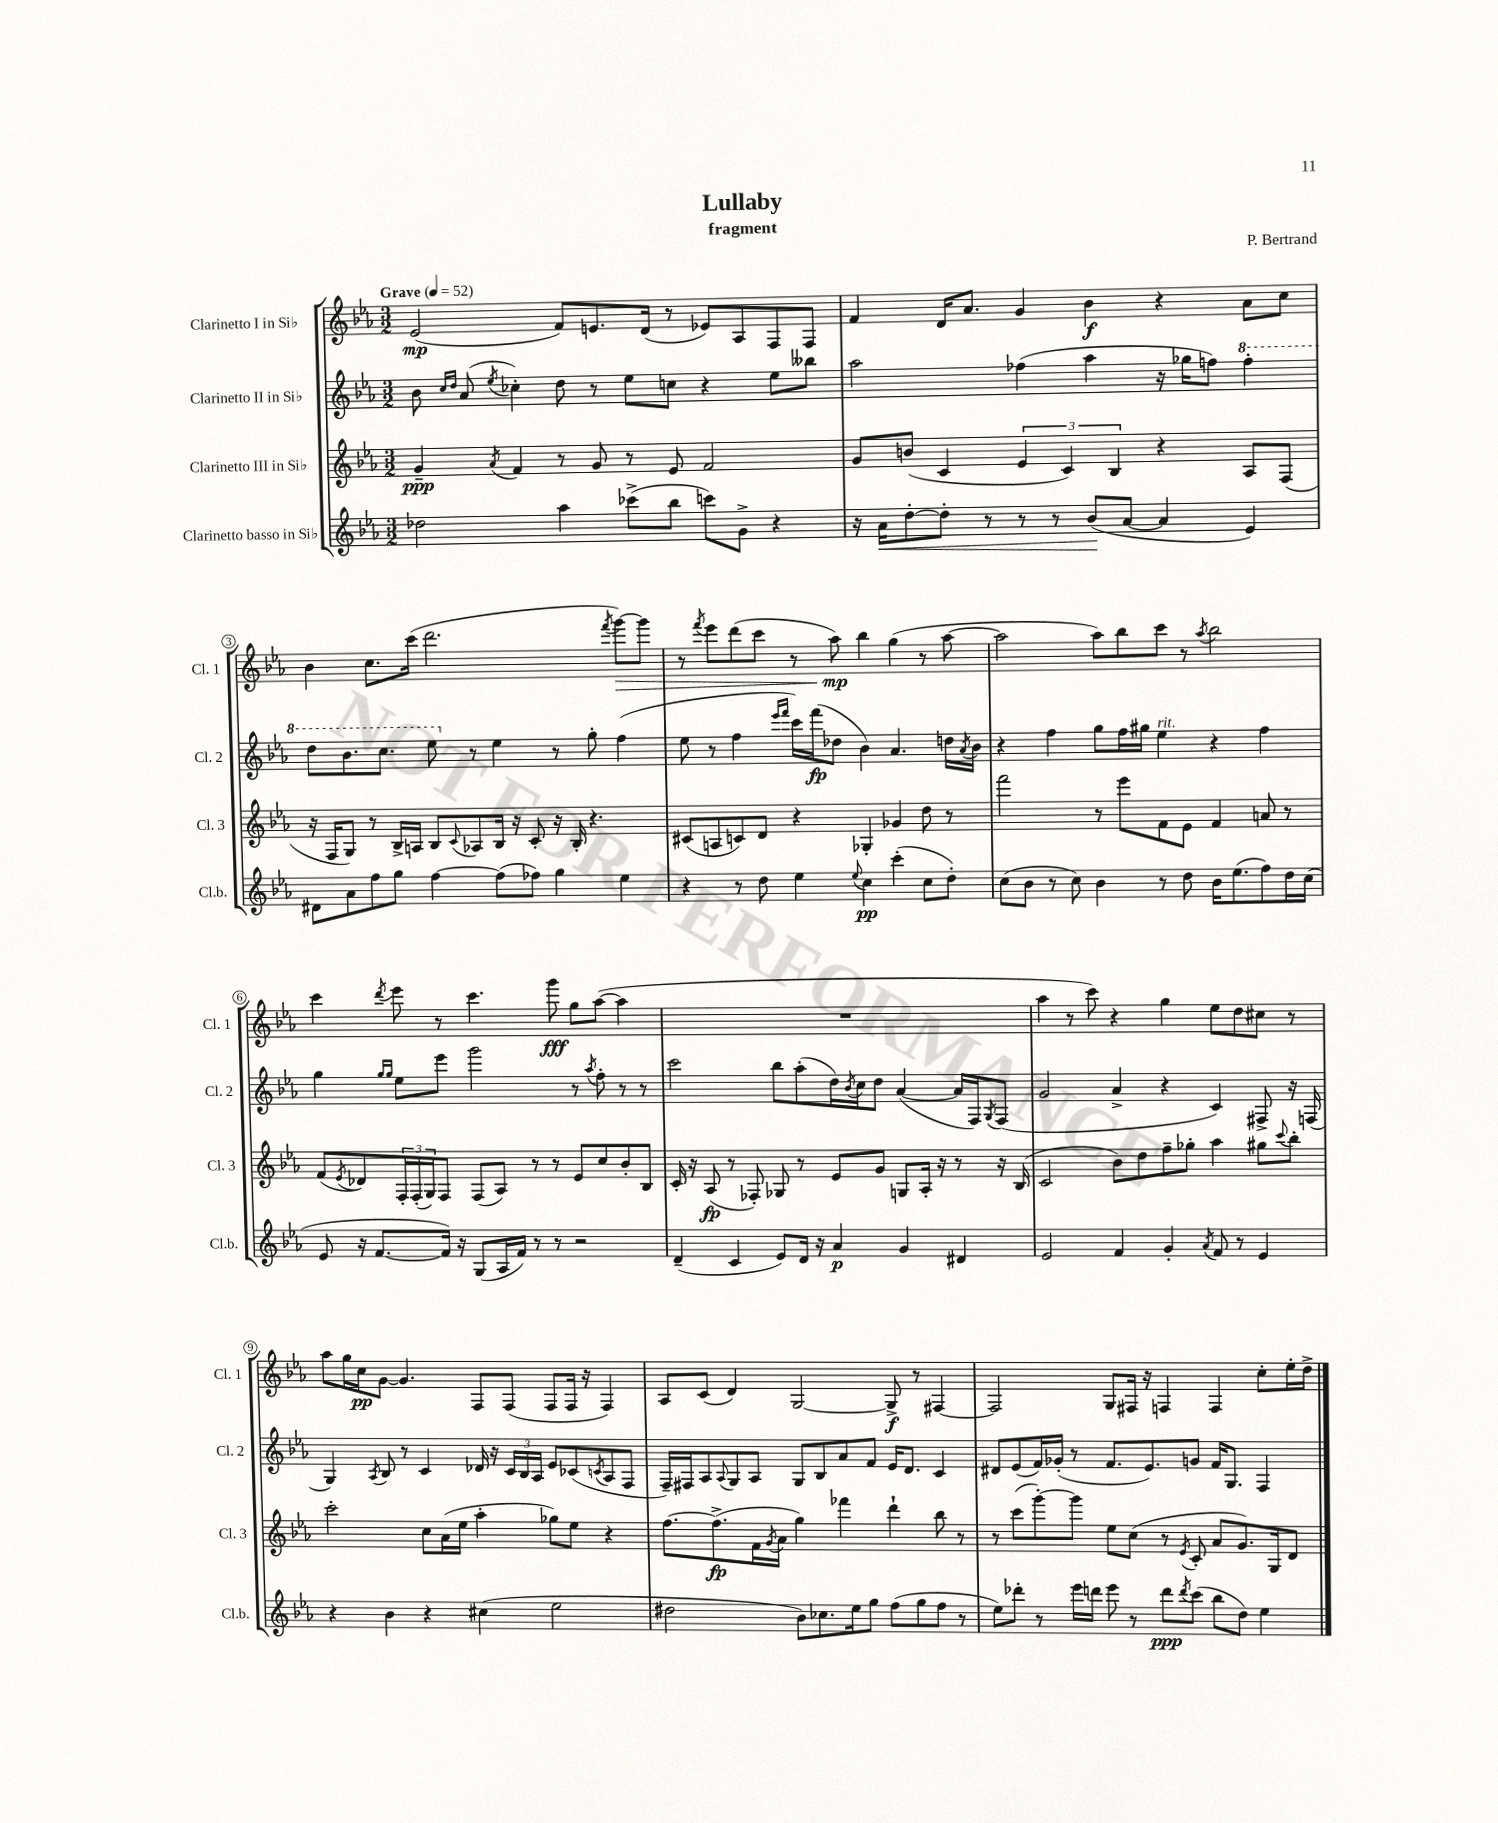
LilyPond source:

\header { title = "Lullaby" composer = "P. Bertrand" subtitle = "fragment" }
<<
\new StaffGroup <<
\new Staff = "s0" \with { instrumentName = "Clarinetto I in Sib" shortInstrumentName = "Cl. 1" } {
    \clef treble \key ees \major \numericTimeSignature \time 3/2 \tempo "Grave" 4 = 52
    ees'2\mp( f'8) e'8. d'16( r8 ees'8) aes8 f8 f8 |
    f'4 d'16 aes'8. g'4 bes'4\f r4 aes'8 c''8 |
    bes'4 c''8. c'''16( d'''2. \acciaccatura { f'''8 } g'''8~\>) g'''8 |
    r8 \acciaccatura { f'''8 } ees'''8 d'''8( c'''8 r8 aes''8\mp\!) bes''4 g''4( r8 aes''8~ |
    aes''2 aes''8) bes''8 c'''8 r8 \acciaccatura { aes''8 } bes''2 |
    c'''4 \acciaccatura { d'''8 } ees'''8 r8 c'''4. g'''8\fff g''8 aes''8~( aes''4 |
    R1. |
    aes''4 r8 c'''8) r4 g''4 ees''8 d''8 cis''8 r8 |
    aes''8 g''16 c''16\pp g'8~ g'4. f8 f8( f8 f16 r16 f4) |
    aes8 c'8( d'4) g2~ g8->\f r8 fis4~ |
    fis2 g8 fis16 r16 f4 f4 c''8-. ees''16-. d''16-> \bar "|." |
}
\new Staff = "s1" \with { instrumentName = "Clarinetto II in Sib" shortInstrumentName = "Cl. 2" } {
    \clef treble \key ees \major \numericTimeSignature \time 3/2
    bes'8 \grace { c''16 d''16 } aes'8( \acciaccatura { ees''8 } ces''4-.) d''8 r8 ees''8 c''8 r4 ees''8 beses''8 |
    aes''2 fes''4( aes''4 r16 ges''16 f''8) \ottava #1 f'''4-. |
    d'''8 bes''8. c'''8. ees'''8 \ottava #0 r8 ees''4 r8 g''8-. f''4( |
    ees''8 r8 f''4 \grace { ees'''16 f'''16 } c'''16) f'''16\fp( des''8 bes'4) aes'4. d''16 \acciaccatura { aes'8 } bes'16 |
    r4 f''4 g''8 f''16 gis''16 ees''4^\markup { \italic "rit." } r4 f''4 |
    g''4 \grace { g''16 g''16 } ees''8 ees'''8 g'''2 r8 \acciaccatura { aes''8 } f''8-. r8 r8 |
    c'''2 bes''8 aes''8-.( d''16) \acciaccatura { bes'8 } c''16 d''8 aes'4~( aes'16 f16) \acciaccatura { g8 } f8( |
    g'2 aes'4-> r4 c'4) fis8-> r16 f16( |
    g4) \acciaccatura { aes8 } bes8 r8 c'4 des'16 r16 \tuplet 3/2 { c'16 bes16 aes16 } ees'8 ces'8( \acciaccatura { c'8 } aes8 f8 |
    f16--) fis16 aes8 \appoggiatura { aes8 } g8 aes8 g8 bes8 aes'8 f'8 ees'16 d'8. c'4 |
    dis'8 ees'8( f'16) ges'16-.( r8 f'8. ees'8.) g'8 f'16 g8. f4 \bar "|." |
}
\new Staff = "s2" \with { instrumentName = "Clarinetto III in Sib" shortInstrumentName = "Cl. 3" } {
    \clef treble \key ees \major \numericTimeSignature \time 3/2
    g'4--\ppp \acciaccatura { aes'8 } f'4 r8 g'8 r8 ees'8 f'2 |
    g'8 b'8( c'4 \tuplet 3/2 { ees'4 c'4) bes4 } r4 aes8 f8( |
    r16 f16 g8) r8 bes16-> a16 bes8 \appoggiatura { c'8 } aes8 bes16 r16 c'8-. r16 bes16-. r4. |
    cis'8( a8 c'8) d'8 r4 ges4-. ges'4 d''8 r8 |
    f'''2 r8 ees'''8 f'8 ees'8 f'4 a'8 r8 |
    f'8( \acciaccatura { ees'8 } des'8) \tuplet 3/2 { f16-. f16-.( g16) } f8 f8( aes8) r8 r8 ees'8 c''8 bes'8-. bes8 |
    c'16-. r16 aes8\fp( r8 fes8-.) ges8 r8 ees'8 g'8 g8 aes16-. r16 r8 r16 bes16( |
    c'2 bes'8) d''8 f''8-- ges''8-. aes''4 gis''8 \appoggiatura { c'''8 } bes''8-. |
    c'''2-. c''8 aes'16( ees''16 aes''4-. ges''8) ees''8 r4 |
    f''8.~ f''8.->\fp( f'16 \acciaccatura { g'8 } aes'16 g''4) fes'''4 d'''4-! bes''8 r8 |
    r8 c'''8( g'''8~-.) g'''8 ees''8 c''8( r8 \acciaccatura { ees'8 } c'8-. aes'8 g'8.) g16 d'8 \bar "|." |
}
\new Staff = "s3" \with { instrumentName = "Clarinetto basso in Sib" shortInstrumentName = "Cl.b." } {
    \clef treble \key ees \major \numericTimeSignature \time 3/2
    des''2 aes''4 ces'''8->( bes''8 c'''8) g'8-> r4 |
    r16 aes'16\< d''8~-. d''8-. r8 r8 r8 bes'8\!( aes'8~ aes'4 ees'4) |
    dis'8 aes'8 f''8 g''8 f''4~ f''8( fes''8) g''4 ees''4 |
    r4 r8 d''8 ees''4 \appoggiatura { ees''8 } c''4\pp c'''4-.( c''8 d''8-.) |
    c''8( bes'8 r8 c''8) bes'4 r8 d''8 bes'16 ees''8.( f''8) d''16 c''16( |
    ees'8 r16 f'8.~ f'16) r16 g8( aes16 f'16) r8 r8 r2 |
    d'4--( c'4 ees'8) d'16 r16 aes'4\p g'4 dis'4 |
    ees'2 f'4 g'4-. \acciaccatura { aes'8 } f'8 r8 ees'4 |
    r4 bes'4 r4 cis''4( ees''2 |
    dis''2 bes'8) ces''8. ees''16 g''8 f''8( g''8 f''8 r8 |
    ees''8) des'''8-. r8 ees'''16 d'''16 ees'''8 r8 d'''8\ppp \acciaccatura { d'''8 } c'''8( bes''8 d''8) ees''4 \bar "|." |
}
>>
>>
\layout { \context { \Score \override BarNumber.stencil = #(make-stencil-circler 0.1 0.3 ly:text-interface::print) } }
